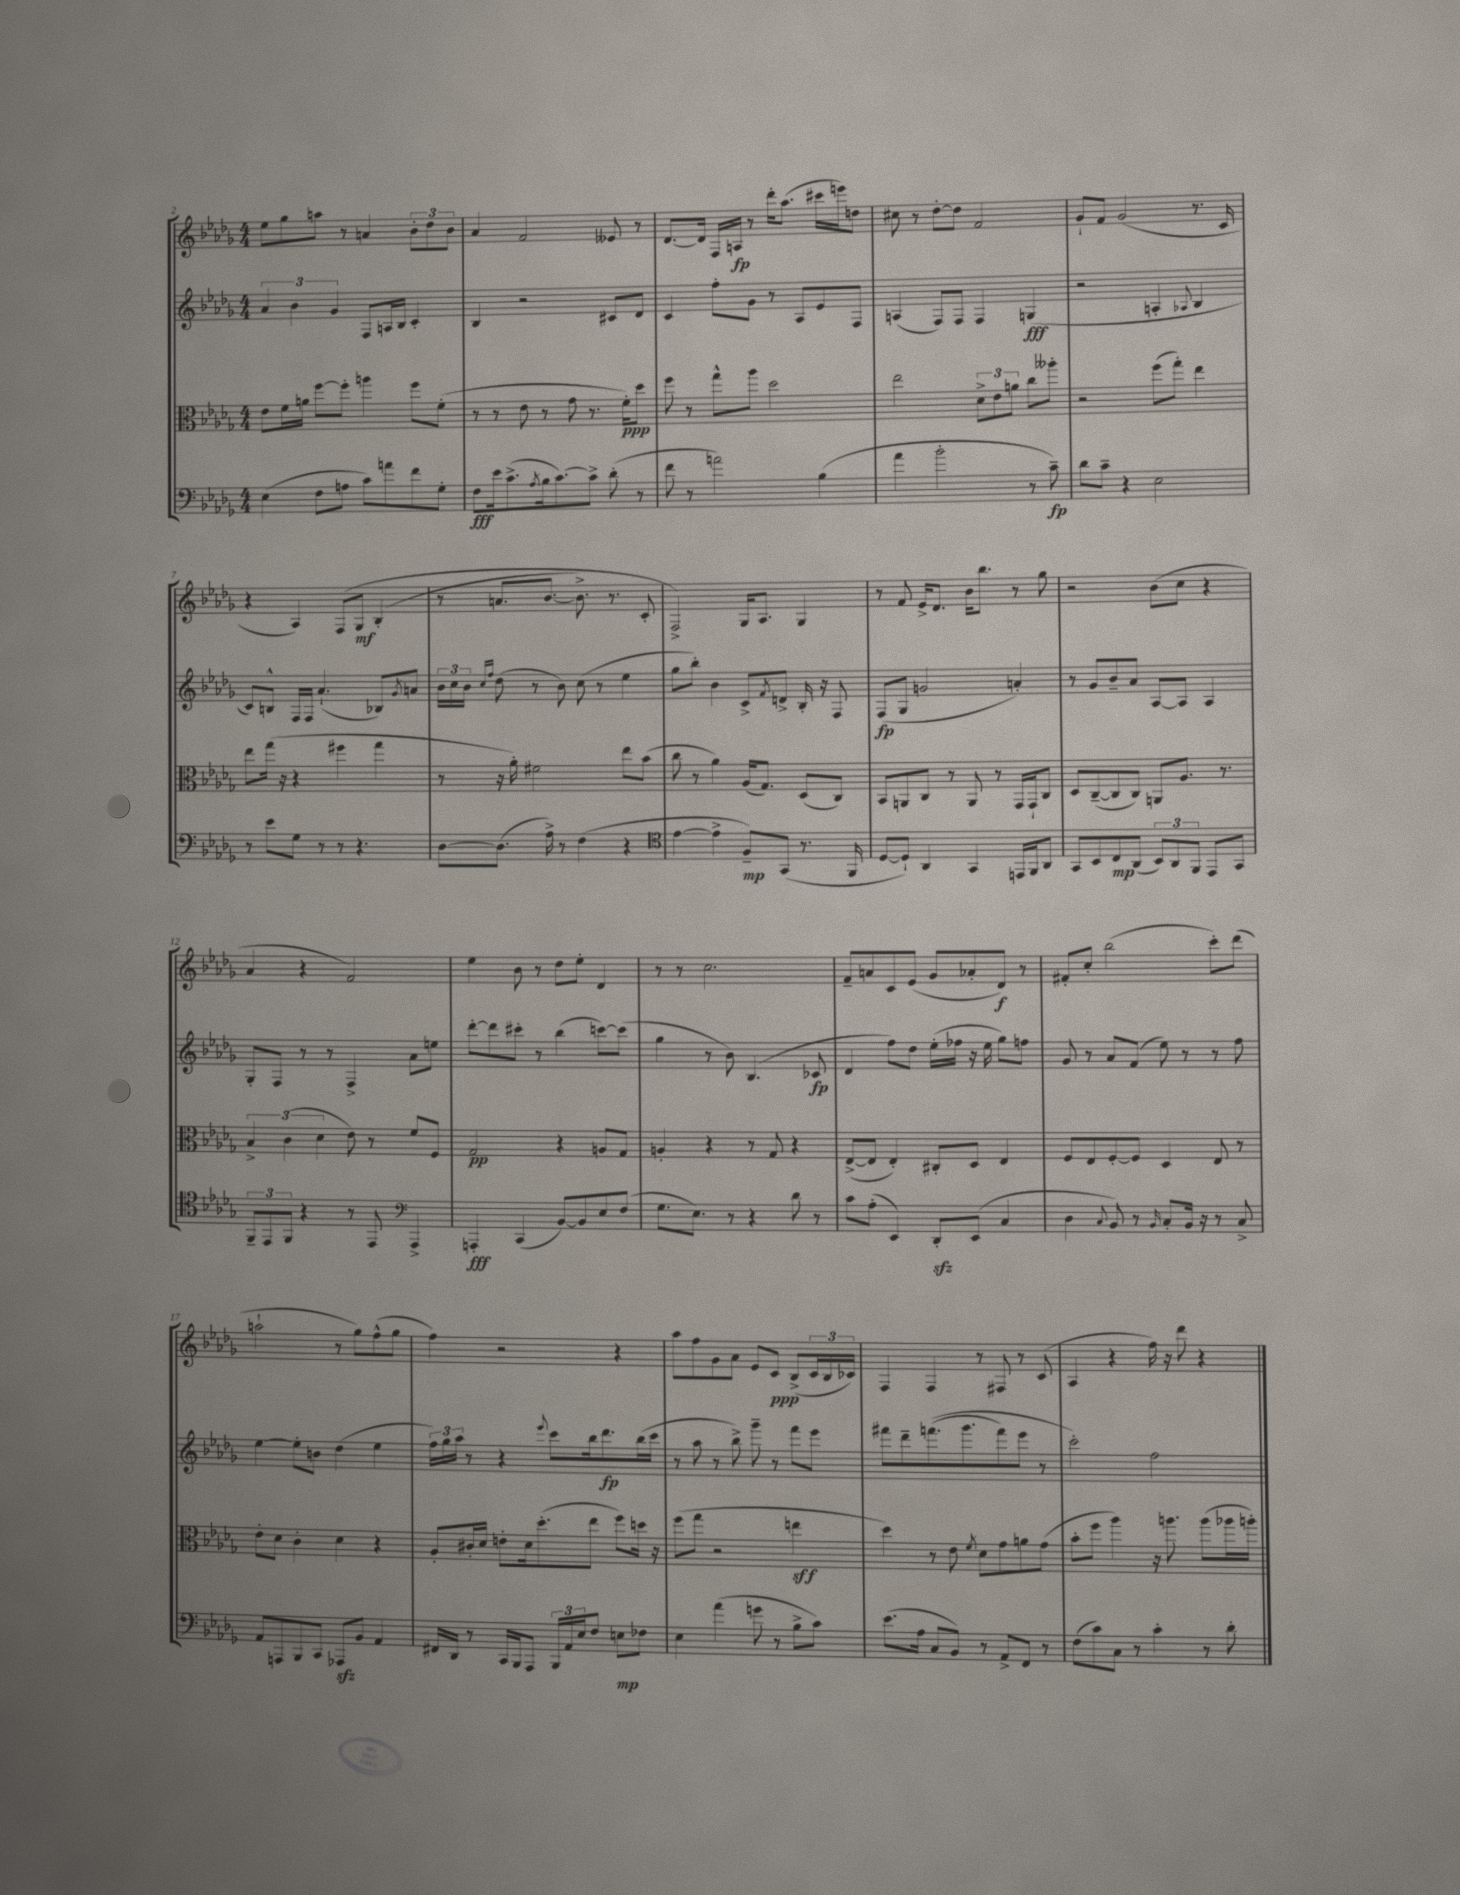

**kern	**kern	**kern	**kern
*staff4	*staff3	*staff2	*staff1
*clefF4	*clefC3	*clefG2	*clefG2
*k[b-e-a-d-g-]	*k[b-e-a-d-g-]	*k[b-e-a-d-g-]	*k[b-e-a-d-g-]
*M4/4	*M4/4	*M4/4	*M4/4
(4E-	8e-	6a-	8ee-
.	16f	.	8gg-
.	.	6b-	.
.	16a	.	.
8F	[8ff	.	8aa
.	.	6g-	.
8A	8ff']	.	8r
8c)	4aa	8F	4a
8a	.	16A	.
.	.	16B-	.
8f	8ff	4c'	12b-'
.	.	.	12dd-
8G-'	(8f'	.	.
.	.	.	12b-
=	=	=	=
8F	8r	4B-	4a-
16e-	8r	.	.
(8.c^	.	.	.
.	8e-	2r	2f
8qA-	.	.	.
16B-	8r	.	.
[8.c)	.	.	.
.	8g-	.	.
8c^]	8.r	.	.
(8d-'	.	8c#	8e--
.	16f')	.	.
8r	8dd-	8d-	8r
=	=	=	=
8f	8ff	4c	[8.d-
8r	8r	.	.
.	.	.	16d-]
2a)	8gg-^^	8ff'	16F
.	.	.	16A
.	8aa-	8g-	8r
.	2dd-	8r	16ddd-'
.	.	.	(8.aa-
.	.	8A-	.
(4B-	.	8e-	16ccc#
.	.	.	16eee)
.	.	8F	8dd
=	=	=	=
4a-	2ee-	(4A	8cc#
.	.	.	8r
2b-'	.	8F)	[8dd-'
.	.	8F	8dd-]
.	12d-^	4F	2f
.	12e-	.	.
.	12a	.	.
8r	8cc	(4G	.
8c~)	8aa--'	.	.
=	=	=	=
8d-	2r	2r	8g-`
8c~	.	.	8f
4r	.	.	(2g-
2E-	(8ff	4A'	.
.	8gg-')	.	.
.	.	8qqA-	.
.	4ee-	4B-	8.r
.	.	.	16c
=	=	=	=
8r	8ee-	8c)	4r
8e-	(16gg-	8B^^	.
.	16r	.	.
8G-	4r	16F	4A-)
.	.	16F	.
8r	.	(4.a-`	.
8r	4ff#	.	&(8F
4.r	.	.	8G-
.	4gg-	8B-)	(4B-'
.	.	8qg-	.
.	.	8a	.
=	=	=	=
[8D-	8r	24b-	8r
.	.	24cc	.
.	.	24b-	.
.	.	16qqcc	.
.	.	16qqff	.
(8.D-]	16r	(8dd-	8.a
.	16a-')	.	.
.	2f#	8r	.
16A-^)	.	.	[8.b-
8r	.	8b-)	.
(4F	.	(8cc	8.b-^])
.	.	8r	.
.	.	.	8.r
4r	8ee-	4ee-	.
.	(8b-	.	8c'
=	=	=	=
*clefC4	*	*	*
[4e-	8cc	8gg-	2F^&)
.	8r	8bb-')	.
4e-^]	4a-)	4b-	.
8F~)	(16A-	8c^	16G-
.	8.G-)	.	8.A-
.	.	8qf	.
(8GG-	.	8d^	.
8.r	(8D-	16B-'	4G-
.	.	16r	.
.	8C)	8F	.
16FF	.	.	.
=	=	=	=
[8D-	8BB-	(8F	8r
8D-`])	8AA	8G-	8f
4AA-	8C	2g	16e-^
.	.	.	8.d-
.	8r	.	.
4GG-	8AA	.	16b-
.	.	.	8.bb-
.	8r	.	.
16EE	16GG-	4a')	8r
16FF	16GG-`	.	.
8AA-	8C	.	8gg-
=	=	=	=
8GG-	8D-	8r	2r
8BB-	([8C~	8g-	.
8C	8C]	8b-~	.
(8AA-	8C)	8a-	.
12BB-)	8AA	[8A-	(8b-
12AA-	.	.	.
.	8.A-	8A-]	8cc
12FF	.	.	.
8EE-	.	4A-	4r
.	8.r	.	.
8GG-	.	.	.
=	=	=	=
12FF~	6B-^	8G-'	4a-
12EE-	.	.	.
.	.	8F	.
12FF	(6c	.	.
4r	.	8r	4r
.	6d-	.	.
.	.	8r	.
8r	8e-)	4F^	2f)
8EE-	8r	.	.
*clefF4	*	*	*
4AAA-^	8f	8a-	.
.	8F	8ee	.
=	=	=	=
4AAA'	2G-	[8ddd-'	4ee-
.	.	8ddd-]	.
(4CC	.	8ccc#'	8b-
.	.	8r	8r
[8BB-)	4r	(4bb-	8dd-
8BB-]	.	.	8ee-'
8E-	8A	[8ccc)	4d-
(8F	8G-	(8ccc]	.
=	=	=	=
8.G-	4A'	4gg-	8r
.	.	.	8r
8.E-)	.	.	.
.	4r	8r	2.cc
8r	.	8b-)	.
4r	8r	(4.B-	.
.	8G-	.	.
8d-	4r	.	.
8r	.	8c-	.
=	=	=	=
8c	([8E-^	4d-	8f~
(8A-'	8E-]	.	8a
4EE-)	4E-')	8ff)	8c
.	.	8dd-	(8e-
8DD-'	8C#'	(16ee-'	8g-
.	.	16ff-	.
(8EE-	8D-	16r	8a-'
.	.	16ee-	.
4C	4E-	8gg-)	8d-)
.	.	8ff	8r
=	=	=	=
4D-	8F	8g-	8f#'
.	8E-	8r	8cc'
8qqC	.	.	.
8BB-)	[8F'	8a-	(2bb-
8r	8F]	(8f	.
16qqBB-	.	.	.
8C'	4D-	8ee-)	.
16BB-	.	8r	.
16r	.	.	.
8r	8E-	8r	8ccc')
8C^	8r	8ff	(8ddd-
=	=	=	=
8AA-	8e-'	[4ee-	2aa`
8AAA	8d-	.	.
8BBB-	4c'	8ee-']	.
8CC	.	8b	.
8AAA-	4d-	(4dd-	8r
8BB-	.	.	8gg-)
4AA-	4r	4ee-	(8ff^^
.	.	.	8gg-
=	=	=	=
16FF#	8A-'	24ff)	4ff)
.	.	24gg-	.
16DD-	.	.	.
.	.	24aa-	.
8r	16c#'	8r	.
.	16d-	.	.
16CC	8e'	4r	2r
16BBB-	.	.	.
8AAA-	16d-	.	.
.	(8.dd-'	.	.
.	.	8qqeee-	.
24BBB-	.	8ccc	.
24AA-	.	.	.
24E-	.	.	.
8F	8ee-	16bb-	.
.	.	8.ddd-	.
8E	8ff)	.	4r
8F-	16dd	(16bb-	.
.	16r	16ccc	.
=	=	=	=
4E-	(8ff	8r	8aa-
.	8gg-	8aa-	8ff
(4a-	2r	8r	8g-
.	.	8bb-^)	8a-
8g	.	8ggg-~	8e-
8r	.	8r	8c
8B-^	4ee	8fff	(8B-^
8c)	.	8eee-	24c
.	.	.	24B-
.	.	.	24c-)
=	=	=	=
(8.e-	4dd-)	8fff#	4F
.	.	8ddd-~	.
16A-	.	.	.
8C	8r	&((8.fff	4F
8BB-)	8e-	.	.
.	.	8.ggg-	.
.	8qf	.	.
8r	8d-	.	8r
8AA-^	8g-	8fff)	8F#
8FF	8a	8eee-	8r
8r	(8g-	8r	(8c
=	=	=	=
(8F	8b-'	2ccc'&)	4A-
8c)	8ff	.	.
8C	4aa-)	.	4r
8r	.	.	.
4c'	16r	2ff	16ff)
.	8.aa	.	16r
.	.	.	8ddd-
8r	(8aa	.	4r
8d-'	16aa-	.	.
.	16aa')	.	.
==	==	==	==
*-	*-	*-	*-
